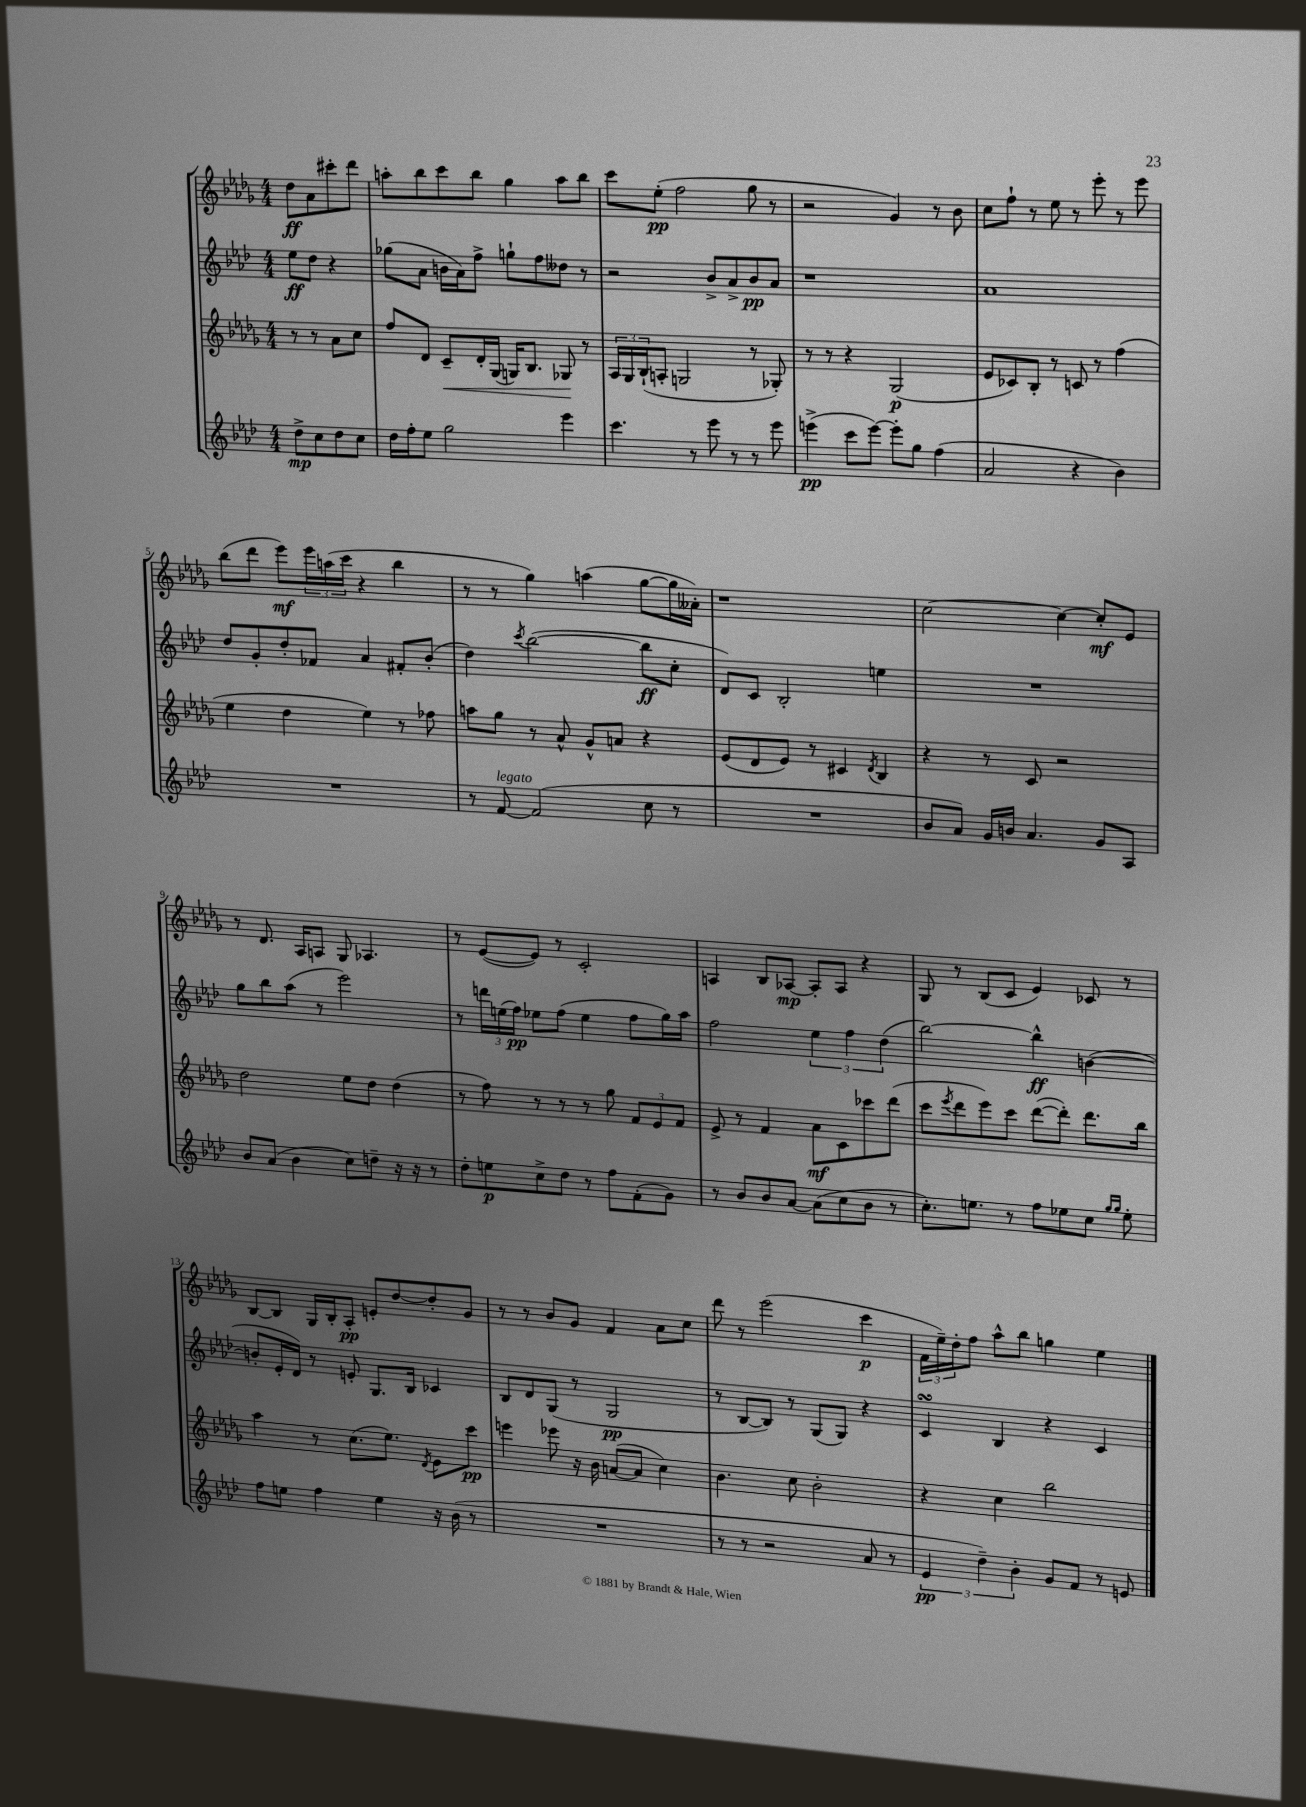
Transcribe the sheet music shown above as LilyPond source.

<<
\new StaffGroup <<
\new Staff = "s0" {
    \clef treble \key des \major \numericTimeSignature \time 4/4 \partial 2
    des''8\ff aes'8 cis'''8-. des'''8 |
    a''8-. bes''8 c'''8 bes''8 ges''4 a''8 bes''8 |
    c'''8 ees''8-.\pp( f''2 ges''8 r8 |
    r2 ges'4) r8 bes'8 |
    c''8 f''8-! r8 ees''8 r8 ees'''8-. r8 ees'''8 |
    bes''8( des'''8 ees'''8\mf) \tuplet 3/2 { ees'''16 a''16( c'''16 } r4 bes''4 |
    r8 r8 ges''4) a''4( ges''8~ ges''16 aeses'16-.) |
    r1 |
    c''2~ c''4~ c''8-.\mf ees'8 |
    r8 des'8. aes16 a8 ges8 aes4. |
    r8 ees'8~( ees'8) r8 c'2-. |
    a4 bes8 aes8~\mp aes8-. aes8 r4 |
    ges8 r8 bes8( c'8 ees'4) ces'8 r8 |
    bes8~ bes8 ges16 bes16-. aes8-.\pp e'8-. des''8~ des''8-. ges'8 |
    r8 r8 bes'8 ges'8 f'4 aes'8 c''8 |
    des'''8 r8 ees'''2( c'''4\p |
    \tuplet 3/2 { f'16 ees''16--) des''16-. } f''8 aes''8-^ bes''8 g''4 ees''4 \bar "|." |
}
\new Staff = "s1" {
    \clef treble \key aes \major \numericTimeSignature \time 4/4 \partial 2
    ees''8\ff des''8 r4 |
    ges''8( aes'8 b'16 aes'16) f''8-> g''8-! f''8 deses''8 r8 |
    r2 bes'8-> aes'8-> bes'8\pp aes'8 |
    r1 |
    aes'1 |
    des''8 g'8-. des''8-. fes'8 aes'4 fis'8-. bes'8-.( |
    des''4) \acciaccatura { c'''8 } bes''2~( bes''8\ff c''8-. |
    des'8) c'8 bes2-. e''4 |
    R1 |
    g''8 bes''8 aes''8( r8 ees'''2) |
    r8 \tuplet 3/2 { d'''16 e''16( f''16\pp) } ees''8 f''8( ees''4 f''8 g''16) aes''16 |
    f''2 \tuplet 3/2 { ees''4 f''4 des''4( } |
    bes''2~) bes''4-^\ff b'4~( |
    b'8-. ees'16-. des'16) r8 e'8-. g8. bes16 ces'4 |
    bes8 des'8 g8( r8 g2\pp |
    r8 bes8~ bes8) r8 g8( g8) r4 |
    c'4\turn bes4 r4 c'4 \bar "|." |
}
\new Staff = "s2" {
    \clef treble \key des \major \numericTimeSignature \time 4/4 \partial 2
    r8 r8 aes'8 c''8 |
    f''8 des'8 c'8--\< des'16-. ges16( g16) bes8. ges8\! r8 |
    \tuplet 3/2 { aes16 ges16 bes16-!( } a8-. g2 r8 ges8-.) |
    r8 r8 r4 ges2\p( |
    ees'8 ces'8) bes8-. r8 c'8 r8 f''4( |
    ees''4 des''4 ees''4) r8 fes''8 |
    a''8 ges''8 r8 aes'8-^ ges'8-^ a'8 r4 |
    ees'8( des'8 ees'8) r8 cis'4 \acciaccatura { des'8 } bes4 |
    r4 r8 c'8 r2 |
    des''2 ees''8 des''8 des''4( |
    r8 f''8) r8 r8 r8 ges''8 \tuplet 3/2 { f'8 ees'8 f'8 } |
    ees'8-> r8 f'4 aes'8\mf c'8 ces'''8 des'''8( |
    c'''8 \acciaccatura { ees'''8 } des'''8 ees'''8) c'''8 des'''8~( des'''8-.) des'''8. bes''16 |
    aes''4 r8 c''8.( ees''8.) \acciaccatura { des'8 } ees'8 c'''8\pp |
    e'''4 ees'''8 r16 bes'16 a'8~( a'8 c''4) |
    bes'4. c''8 bes'2-. |
    r4 c''4 bes''2 \bar "|." |
}
\new Staff = "s3" {
    \clef treble \key aes \major \numericTimeSignature \time 4/4 \partial 2
    des''8->\mp c''8 des''8 c''8 |
    des''16 f''16-. ees''8 g''2 ees'''4 |
    c'''4. r8 ees'''8 r8 r8 ees'''8 |
    e'''4->\pp( c'''8 e'''8~) e'''8-. g''8 f''4( |
    aes'2 r4 bes'4) |
    R1 |
    r8 f'8~^\markup { \italic "legato" } f'2( c''8 r8 |
    R1 |
    bes'8 aes'8) g'16 b'16 aes'4. g'8 aes8 |
    bes'8 aes'8( bes'4 c''8) d''8-- r16 r16 r8 |
    des''8-. e''8\p c''8-> des''8 r8 f''8 f'8-.( g'8) |
    r8 bes'8 bes'8 aes'8~ aes'8( c''8 bes'8 r8 |
    c''8.-.) e''8. r8 f''8 ees''8 c''8 \grace { g''16 g''16 } ees''8-. |
    f''8 e''8 f''4 e''4 r16 bes'16( r8 |
    R1 |
    r8 r8 r2 aes'8 r8 |
    \tuplet 3/2 { ees'4\pp des''4--) bes'4-. } g'8 f'8 r8 e'8 \bar "|." |
}
>>
>>
